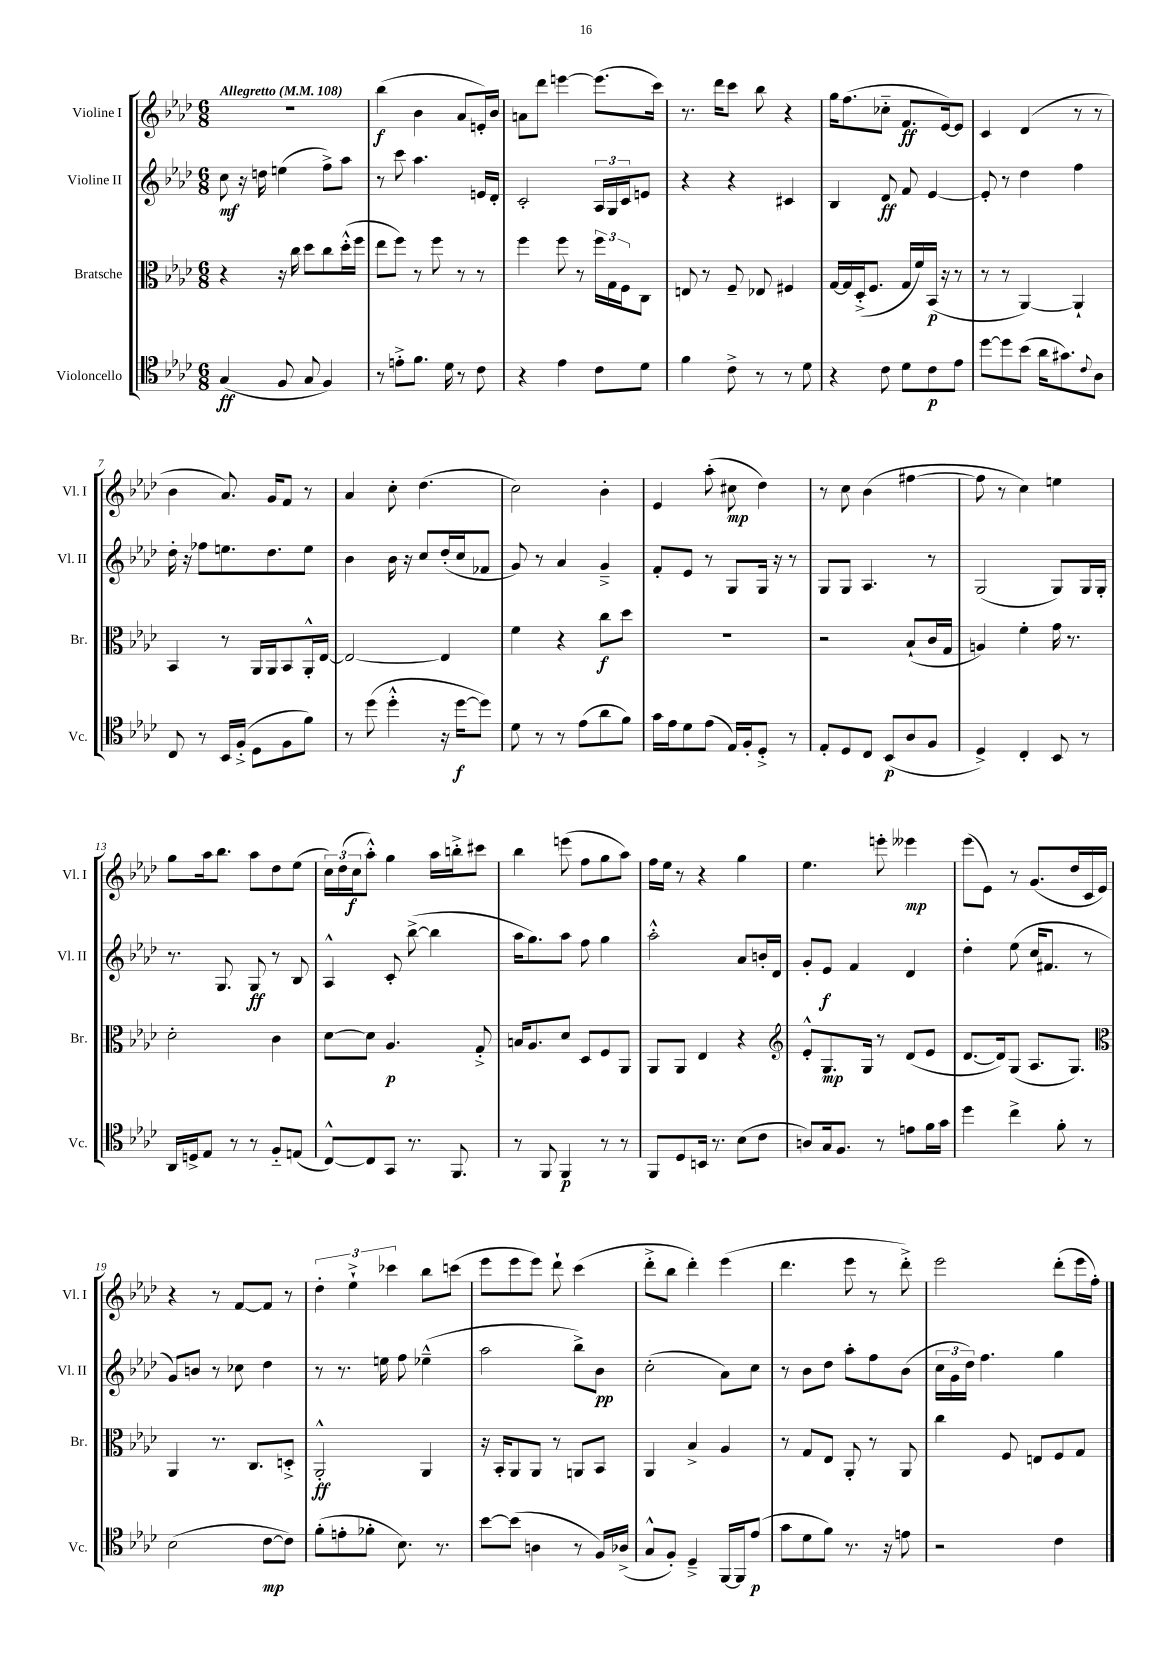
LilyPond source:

<<
\new StaffGroup <<
\new Staff = "s0" \with { instrumentName = "Violine I" shortInstrumentName = "Vl. I" } {
    \clef treble \key aes \major \numericTimeSignature \time 6/8 \tempo "Allegretto" 4 = 108
    R2. |
    bes''4\f( bes'4 aes'8 e'16-.) bes'16 |
    a'8 des'''8 e'''4~ e'''8.( c'''16) |
    r8. des'''16 c'''8 bes''8 r4 |
    g''16 f''8.( ces''8-_ f'8.\ff ees'16~) ees'8 |
    c'4 des'4( r8 r8 |
    bes'4 aes'8.) g'16 f'8 r8 |
    aes'4 c''8-. des''4.( |
    c''2) bes'4-. |
    ees'4 aes''8-.( cis''8\mp des''4) |
    r8 c''8 bes'4( fis''4~ |
    fis''8 r8 c''4) e''4 |
    g''8 aes''16 bes''8. aes''8 des''8 ees''8( |
    \tuplet 3/2 { c''16) des''16( c''16\f } aes''8-.-^) g''4 aes''16 b''16-.-> cis'''8 |
    bes''4 e'''8( f''8 g''8 aes''8) |
    f''16 ees''16 r8 r4 g''4 |
    ees''4. e'''8-. eeses'''4\mp |
    ees'''8( ees'8) r8 g'8.( des''16 c'16 ees'16) |
    r4 r8 f'8~ f'8 r8 |
    \tuplet 3/2 { des''4-. ees''4-!-> ces'''4 } bes''8 c'''8( |
    ees'''8 ees'''8 ees'''8) des'''8-! c'''4( |
    des'''8-.-> bes''8 des'''4-.) ees'''4( |
    des'''4. ees'''8 r8 des'''8-.->) |
    ees'''2 des'''8-.( ees'''16 f''16-.) \bar "|." |
}
\new Staff = "s1" \with { instrumentName = "Violine II" shortInstrumentName = "Vl. II" } {
    \clef treble \key aes \major \numericTimeSignature \time 6/8
    c''8\mf r16 d''16 e''4( f''8->) aes''8 |
    r8 c'''8 aes''4. e'16 des'16-. |
    c'2-. \tuplet 3/2 { aes16 g16 c'16 } e'8 |
    r4 r4 cis'4 |
    bes4 des'8\ff f'8 ees'4~ |
    ees'8-. r8 des''4 f''4 |
    des''16-. r16 fes''8 e''8. des''8. e''8 |
    bes'4 bes'16 r16 c''8 des''16-.( c''16 fes'8 |
    g'8) r8 aes'4 g'4---> |
    f'8-. ees'8 r8 g8 g16 r16 r8 |
    g8 g8 aes4. r8 |
    g2( g8) g16 g16-. |
    r8. g8. g8\ff r8 bes8 |
    aes4-^ c'8-. bes''8~->( bes''4 |
    aes''16 g''8.) aes''8 f''8 g''4 |
    aes''2-.-^ aes'8 b'16-. des'16 |
    g'8-. ees'8\f f'4 des'4 |
    des''4-. ees''8( c''16 fis'8. r8 |
    g'8) b'8 r8 ces''8 des''4 |
    r8 r8. e''16 f''8 ees''4---^( |
    aes''2 bes''8->) bes'8\pp |
    c''2-.( aes'8) c''8 |
    r8 bes'8 des''8 aes''8-. f''8 bes'8( |
    \tuplet 3/2 { c''16 g'16 des''16) } f''4. g''4 \bar "|." |
}
\new Staff = "s2" \with { instrumentName = "Bratsche" shortInstrumentName = "Br." } {
    \clef alto \key aes \major \numericTimeSignature \time 6/8
    r4 r16 c''16 des''8 c''8 des''16-.-^( f''16 |
    ees''8 f''8) r8 f''8 r8 r8 |
    f''4 f''8 r8 \tuplet 3/2 { f''16 g16 f16 } c8 |
    e8 r8 f8-- ees8 fis4 |
    g16~ g16 des16-.->( f8. g16 f'16) bes,16\p( r16 r8 |
    r8 r8 aes,4~) aes,4-! |
    bes,4 r8 aes,16 aes,16 bes,8 aes,16-.-^ ees16~ |
    ees2~ ees4 |
    f'4 r4 c''8\f des''8 |
    R2. |
    r2 bes8-!( c'16 g16 |
    a4) f'4-. g'16 r8. |
    des'2-. c'4 |
    des'8~ des'8 aes4.\p g8-.-> |
    b16 aes8. des'8 des8 f8 aes,8 |
    aes,8 aes,8 ees4 r4 |
    \clef treble ees'8-.-^ g8.\mp g16 r8 des'8( ees'8 |
    des'8.~ des'16) g8( aes8. g8.) |
    \clef alto aes,4 r8. c8. d8-.-> |
    aes,2-.-^\ff aes,4 |
    r16 bes,16-. aes,8 aes,8 r8 a,8 bes,8 |
    aes,4 bes4-> aes4 |
    r8 g8 ees8 aes,8-. r8 aes,8 |
    c''4 f8 e8 f8 g8 \bar "|." |
}
\new Staff = "s3" \with { instrumentName = "Violoncello" shortInstrumentName = "Vc." } {
    \clef tenor \key aes \major \numericTimeSignature \time 6/8
    g4\ff( f8 g8 f4) |
    r8 e'8-.-> f'8. des'16 r8 c'8 |
    r4 ees'4 c'8 des'8 |
    f'4 c'8-> r8 r8 des'8 |
    r4 c'8 des'8 c'8\p ees'8 |
    des''8~ des''8 bes'8( aes'16 gis'8.) \appoggiatura { c'8 } aes8 |
    c8 r8 bes,16 f16-.->( des8 f8 f'8) |
    r8 des''8( des''4-.-^ r16 des''16~\f des''8) |
    des'8 r8 r8 ees'8( aes'8 f'8) |
    g'16 ees'16 des'8 ees'8( ees16) f16-. des8-.-> r8 |
    ees8-. des8 c8 bes,8\p( aes8 f8 |
    des4->) c4-. bes,8 r8 |
    aes,16 d16-> ees8 r8 r8 f8-_ e8( |
    c8~-^) c8 g,8 r8. f,8. |
    r8 f,8 f,4\p r8 r8 |
    f,8 des8 b,16 r8. bes8( c'8 |
    a8) g16 f8. r8 e'8 f'16 g'16 |
    des''4 c''4-> f'8-. r8 |
    bes2( c'8~\mp c'8) |
    f'8-.( e'8-. fes'8-. bes8.) r8. |
    bes'8~ bes'8( a4 r8 f16) aes16->( |
    g8-^ f8-.) des4---> f,16~ f,16 ees'8\p( |
    g'8 des'8 f'8) r8. r16 e'8 |
    r2 c'4 \bar "|." |
}
>>
>>
